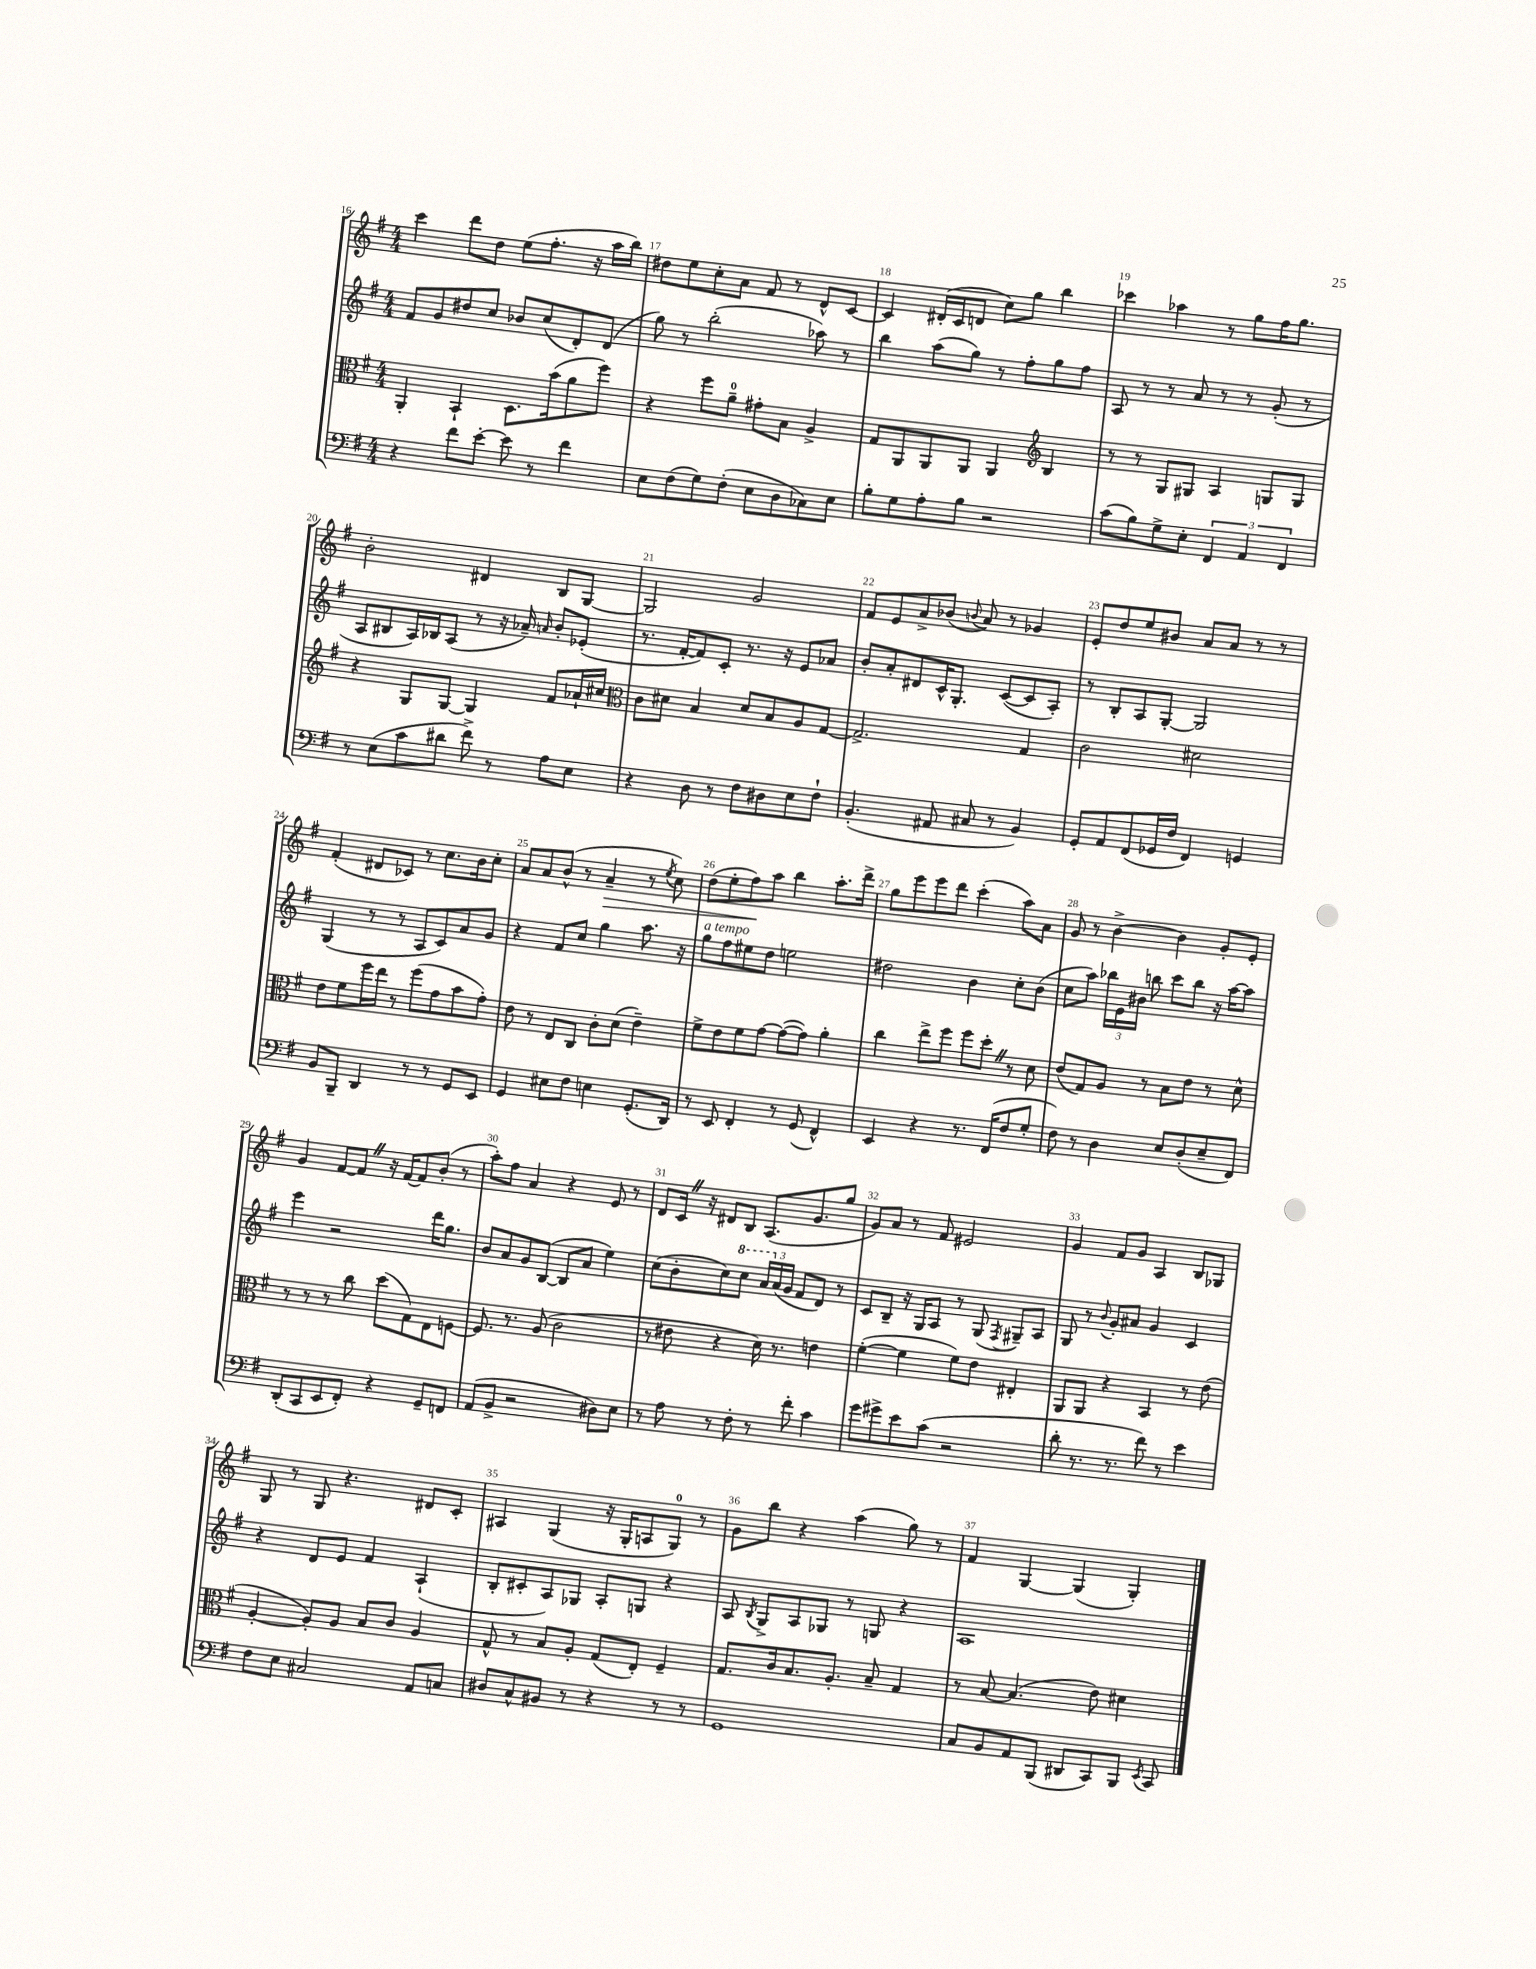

**kern	**kern	**kern	**kern
*staff4	*staff3	*staff2	*staff1
*clefF4	*clefC3	*clefG2	*clefG2
*k[f#]	*k[f#]	*k[f#]	*k[f#]
*M4/4	*M4/4	*M4/4	*M4/4
4r	4AA'/	8f#/L	4ccc\
.	.	8g/	.
8f#\L	4BB`/	8dd#/	8ddd\L
[8e'\J	.	8cc/J	8dd\J
8e\]	8.D\L	8b-/L	(8ee\L
8r	.	(8cc/	8.ff#'\J
.	(16b\k	.	.
4f#\	8a\	8d'/)	.
.	.	.	16r
.	8ff#\J)	(8d/J	16aa\LL
.	.	.	16bb\JJ)
=	=	=	=
8E\L	4r	8gg\)	8dd#\L
(8F#\	.	8r	8ee\
8G\)	8ff#\L	(2bb'\	8cc'\
(8F#'\J	8a~\J	.	8a\J
8E\L	8g#'\L	.	8f#/
8D\	8B\J	.	8r
8C-\)	4A^/	8aa-\)	8d^^/L
8E\J	.	8r	[8c/J
=	=	=	=
8B'\L	8G/L	4bb\	4c/]
8G\	8AA/	.	.
8A'\	8AA/	(8aa\L	(16d#'/LL
.	.	.	16c/J
8B\J	8AA/J	8gg\J)	8d/J
2r	4AA/	8r	8cc\L)
.	.	8ff#'\L	8gg\J
*	*clefG2	*	*
.	4B/	8gg\	4bb\
.	.	8ff#\J	.
=	=	=	=
(8c\L	8r	8A/	4ccc-\
8B\)	8r	8r	.
8G^\	8G/L	8r	4aa-\
8E'\J	8G#/J	8a/	.
6FF#/	4A/	8r	8r
.	.	8r	8gg\L
6AA/	.	.	.
.	8G/L	(8g'/	16ff#\K
.	.	.	8.gg\J
6FF#/	.	.	.
.	8G/J	8r	.
=	=	=	=
8r	4r	8A/L	2b'\
(8E\L	.	8B#/	.
8c\	8G/L	16A/L)	.
.	.	16B-/J	.
8d#\J	[8G/J	(8A/J	.
8f#^\)	4G/]	8r	4d#/
8r	.	16r	.
.	.	16a-~/)	.
.	.	16qqa/	.
8A\L	8f#/L	8b'/L	8B/L
8E\J	16a-`/L	(8e-'/J	[8G/J
.	16cc#/JJ	.	.
=	=	=	=
*	*clefC3	*	*
4r	8c\L	8.r	2G/]
.	8d#\J	.	.
.	.	[16f#'/LK	.
8D\	4B/	8f#/])	.
8r	.	8c'/J	.
8F#\L	8d#/L	8.r	2g/
8D#\	8B/	.	.
.	.	16r	.
8E\	8A/	8e/L	.
8F#`\J	[8G/J	8a-/J	.
=	=	=	=
(4.BB'/	2.G^/]	8b'/L	8f#/L
.	.	8a'/	8e/
.	.	8d#/	8a^/
8AA#/	.	16c^^/K	(8b-/J
.	.	8.G'/J	.
.	.	.	8qqb/
8C#/	.	.	8a/)
8r	.	([8c/L	8r
4BB/)	4G/	8c/]	4g-/
.	.	8A'/J)	.
=	=	=	=
8GG'/L	2c\	8r	8e'/L
8AA/	.	8B'/L	8dd/
(8FF#/	.	8A/	8ee/
16GG-/L	.	[8G'/J	8b#/J
16F#/JJ	.	.	.
4FF#/)	2d#\	2G/]	8a/L
.	.	.	8a/J
4GG/	.	.	8r
.	.	.	8r
=	=	=	=
8BB/L	8e\L	(4G/	(4f#'/
8BBB~/J	8f#\	.	.
4DD/	16ff#\L	8r	8d#/L
.	16ee\JJ	.	.
.	8r	8r	8c-/J)
8r	(8ff#\L	8A/L	8r
8r	8g\	8c/)	8.cc\L
8GG/L	8b\	8a/	.
.	.	.	16b\k
8EE/J	8g'\J)	8g/J	8cc'\J
=	=	=	=
4GG/	8e\	4r	8a/L
.	8r	.	8a/
8E#\L	8E/L	8f#/L	(8b^^/J
8F#\J	8C/J	8cc/J	8r
4E\	8c'\L	4gg\	4a~/
.	(8d\J	.	.
(8.GG'/L	4e~\)	8.aa\	8r
.	.	.	8qee/
.	.	.	8cc\)
16DD/Jk)	.	16r	.
=	=	=	=
8r	8f#^\L	8gg\L	(8dd\L
8EE/	8e\	8ff#\	8ee'\
4FF#'/	8f#\	8ee#\	8ff#\)
.	[8g\J	8dd\J	8aa\J
8r	(8g\_L	2ee\	4bb\
(8GG/	8g\]J)	.	.
4FF#^^/)	4a'\	.	8.aa'\L
.	.	.	16ddd^\Jk
=	=	=	=
4EE/	4cc\	2dd#\	8gg\L
.	.	.	8eee\
4r	8ee^\L	.	8eee\
.	8ff#\J	.	8ddd\J
8.r	8ff#\L	4b\	(4ccc'\
.	8dd'\J	.	.
(16FF#/LK	.	.	.
8F#/	8r	8cc'\L	8aa\L)
8G'/J	8d\	(8b\J	8a\J
=	=	=	=
8F#\)	(8e/L	8cc\L	8g/
8r	8G/)	8aa\J)	8r
4D\	8A/J	24bb-\LL	[4b^\
.	.	24e\	.
.	.	24b#\JJ	.
.	8r	8bb\	.
8E/L	8B\L	8ccc\L	4b\]
(8D'/	8e\J	8bb\J	.
8E~/	8r	16r	8g'/L
.	.	[16aa\LK	.
8FF#/J)	8d^^\	8aa\]J	8e'/J
=	=	=	=
(8DD'/L	8r	4eee\	4g/
8CC/	8r	.	.
8EE/	8r	2r	[8f#/L
8FF#'/J)	8cc\	.	8f#/]J
4r	(8dd\L	.	16r
.	.	.	[16f#/LK
.	8G\)	.	8f#/]
8GG~/L	8E\	16ddd\LK	(8b'/J
.	.	8.gg\J	.
8FF/J	[8F\J	.	8r
=	=	=	=
(8AA/L	8.F/]	8b/L	8aa'\L)
8BB^/J	.	8a/	8ff#\J
.	8.r	.	.
2r	.	8g/	4a/
.	(8A/	([8B/J	.
.	2c\	8B/]L	4r
.	.	8a/J	.
8D#\L)	.	4ee\)	8e/
8E\J	.	.	8r
=	=	=	=
8r	8r	(8cc\L	8d/L
8A\	8e#\	8b'\	16c/Jk
.	.	.	16r
8r	4r	8cc\)	8d#/L
8F#'\	.	8ccc\J	8B/J
8r	16d\)	24aa/LL	(8.A/L
.	.	(24a/	.
.	8.r	.	.
.	.	24g/JJ	.
8f#'\	.	8f#/L	.
.	.	.	8.g/
4c\	4e\	8d/J)	.
.	.	8r	8gg/J
=	=	=	=
8g\L	([4f#'\	8c/L	8g/L)
8g#^\	.	8B~/J	8a/J
8e\	4f#\]	16r	8r
.	.	16G/LK	.
(8c\J	.	8A/J	8f#/
2r	8f#\L)	8r	2e#/
.	8e\J	(8G/	.
.	.	8qF#/	.
.	4E#'/	8G#~/L)	.
.	.	8A/J	.
=	=	=	=
8d'\	8AA/L	8G/	4g/
8.r	8AA/J	8r	.
.	.	8qqb/	.
.	4r	8g'/L	8f#/L
8.r	.	.	.
.	.	8a#/J	8g/J
8f#\)	4BB/	4g/	4A/
8r	.	.	.
4e\	8r	4c/	8B/L
.	(8e\	.	8G-/J
=	=	=	=
8F#\L	[4A'/	4r	8G/
8E\J	.	.	8r
2C#/	8A'/]L)	8d/L	8G/
.	8A/J	8e/J	4.r
.	8B/L	4f#/	.
.	8c/J	.	.
8AA/L	4A/	(4A`/	8d#/L
8C/J	.	.	8c'/J
=	=	=	=
8D#/L	8G^^/	8B'/L	4A#/
8C^^/	8r	8c#'/	.
8BB#/J	8B/L	8A/)	(4G/
8r	8A'/J	8G-/J	.
4r	(8G/L	8A'/L	16r
.	.	.	16G'/LK
.	8E'/J)	8G/J	8A/
8r	4F#~/	4r	8G/J)
8r	.	.	8r
=	=	=	=
1GG	8.G/L	8A/	8g\L
.	.	8qB/	.
.	.	8G^/L	8bb\J
.	16c/k	.	.
.	8.B/	8A/	4r
.	.	8G-/J	.
.	8.A'/J	.	.
.	.	8r	(4aa\
.	8B~/	8G/	.
.	4G/	4r	8gg\)
.	.	.	8r
=	=	=	=
8C/L	8r	1A	4f#/
8BB/	[8B/	.	.
8AA/	(4.B/]	.	[4G/
(8BBB/J	.	.	.
8DD#/L	.	.	(4G/]
8CC/)	8e\)	.	.
8BBB/J	4d#\	.	4G'/)
8qEE/	.	.	.
8CC/	.	.	.
==	==	==	==
*-	*-	*-	*-
